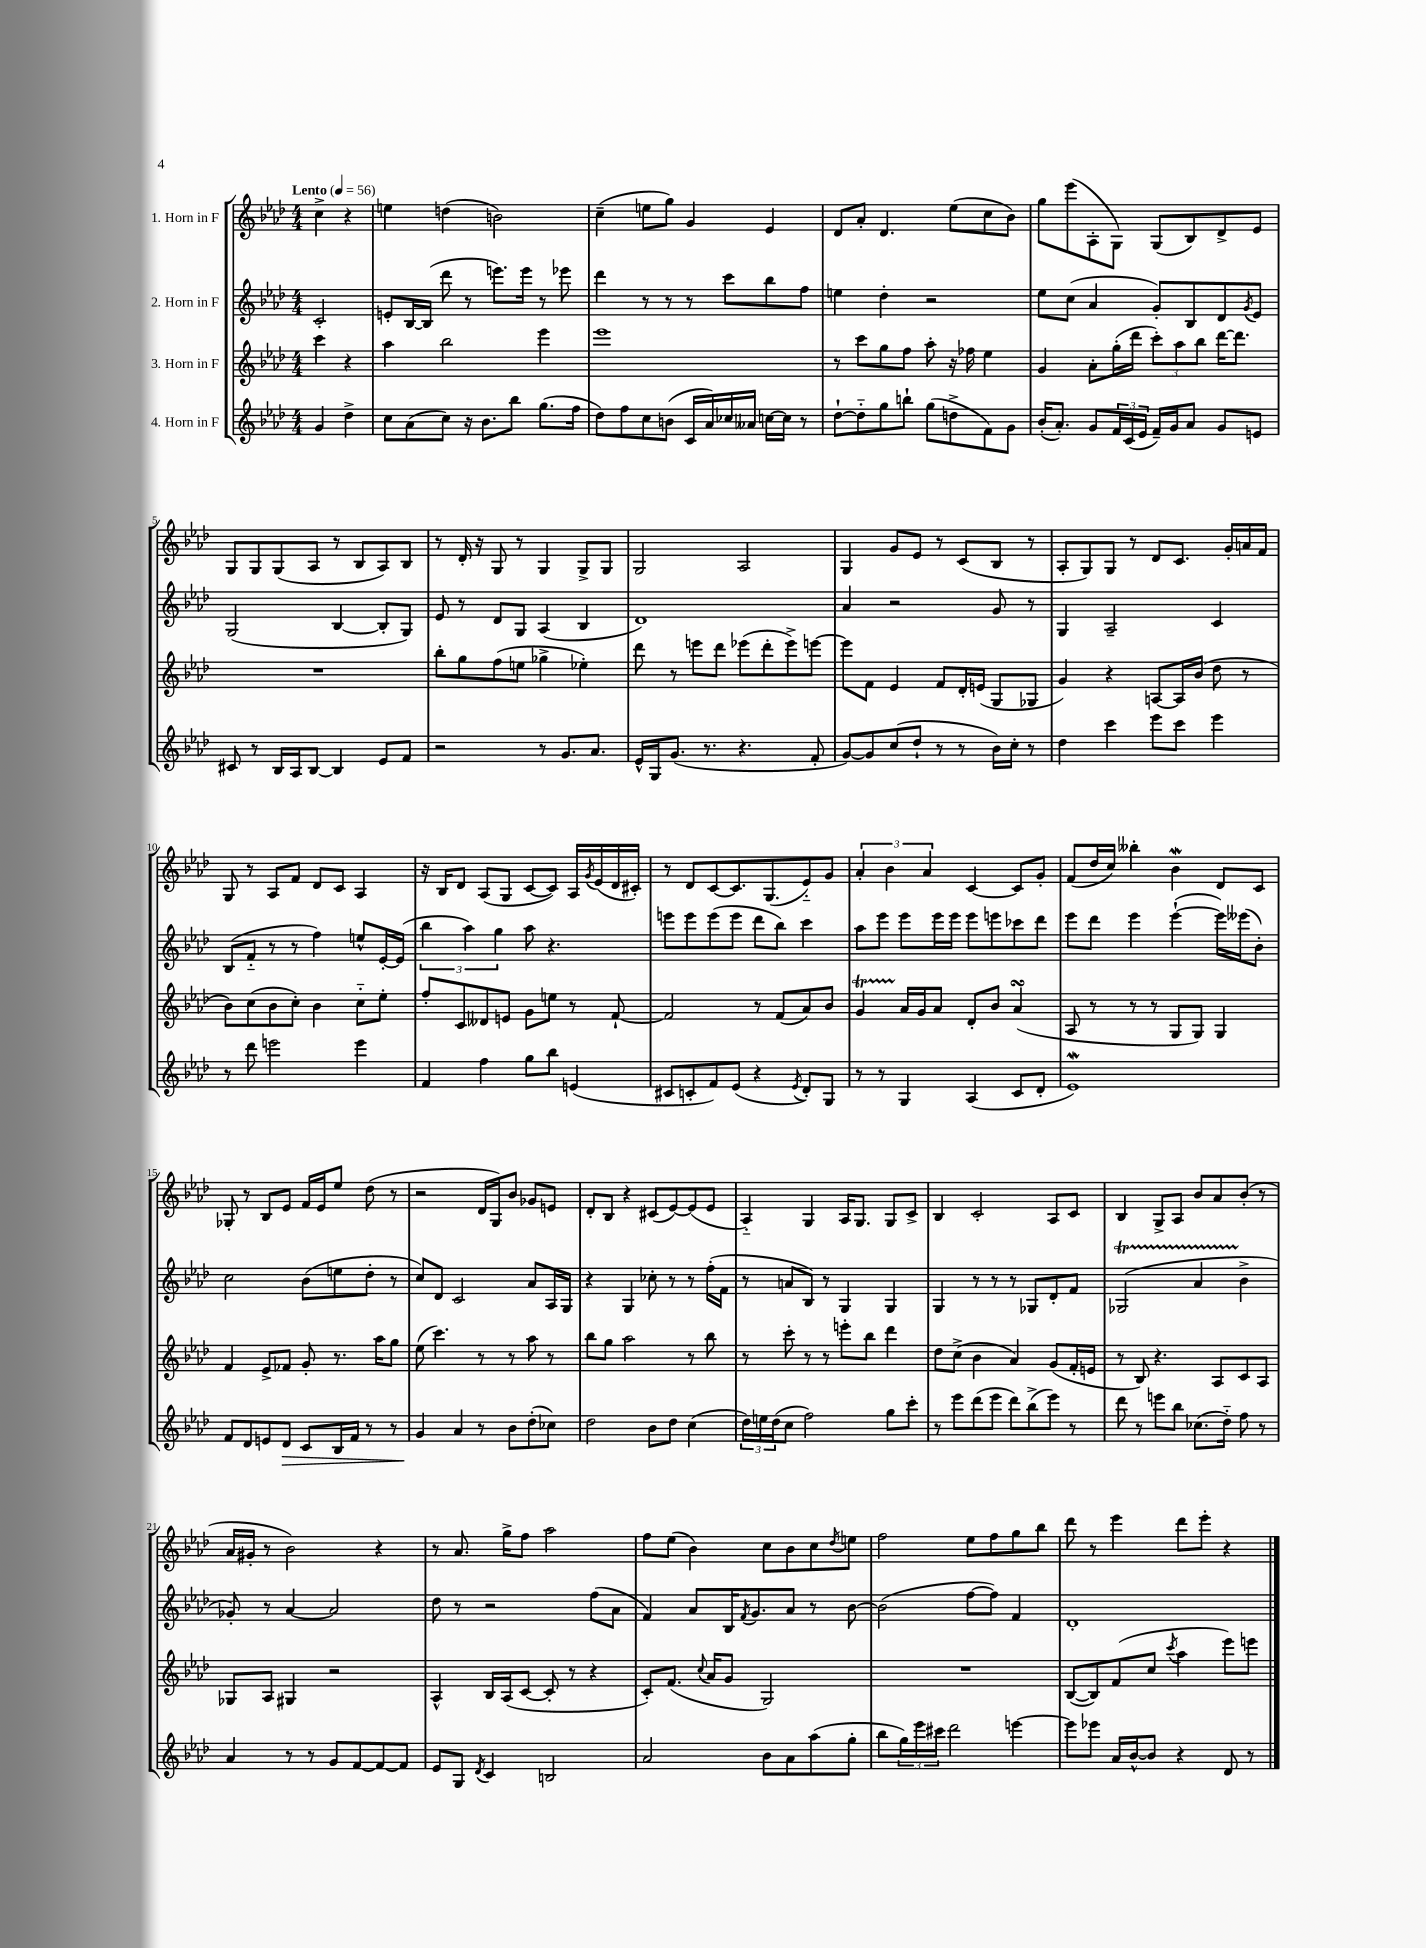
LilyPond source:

<<
\new StaffGroup <<
\new Staff = "s0" \with { instrumentName = "1. Horn in F" } {
    \clef treble \key aes \major \numericTimeSignature \time 4/4 \partial 2 \tempo "Lento" 4 = 56
    c''4-> r4 |
    e''4 d''4( b'2) |
    c''4--( e''8 g''8) g'4 ees'4 |
    des'8 aes'8-. des'4. ees''8( c''8 bes'8) |
    g''8 ees'''8( aes8-. g8) g8( bes8) des'8-> ees'8 |
    g8 g8 g8( aes8 r8 bes8 aes8) bes8 |
    r8 des'16-. r16 g8 r8 g4 g8-> g8 |
    g2 aes2 |
    g4 g'8 ees'8 r8 c'8( bes8 r8 |
    aes8-. g8) g8 r8 des'8 c'8. g'16-. a'16 f'16 |
    g8 r8 aes8 f'8 des'8 c'8 aes4 |
    r16 bes16 des'8 aes8( g8 c'8~ c'8) aes16 \acciaccatura { g'8 } ees'16( des'16 cis'16-.) |
    r8 des'8 c'8~ c'8. g8.( ees'8-_) g'8 |
    \tuplet 3/2 { aes'4-. bes'4 aes'4 } c'4~ c'8 g'8-. |
    f'8( des''16 c''16) beses''4-. bes'4\mordent des'8 c'8 |
    ges8-. r8 bes8 ees'8 f'16 ees'16 ees''8 des''8( r8 |
    r2 des'16 g16) bes'8 ges'8 e'8 |
    des'8-. bes8 r4 cis'8( ees'8~) ees'8( ees'8 |
    aes4-_) g4 aes16 g8. g8 c'8-> |
    bes4 c'2-. aes8 c'8 |
    bes4 g8-> aes8 bes'8 aes'8 bes'8-.( r8 |
    aes'16 gis'16-. r8 bes'2) r4 |
    r8 aes'8. g''16-> f''8 aes''2 |
    f''8 ees''8( bes'4) c''8 bes'8 c''8 \acciaccatura { des''8 } e''8 |
    f''2 ees''8 f''8 g''8 bes''8 |
    des'''8 r8 ees'''4 des'''8 ees'''8-. r4 \bar "|." |
}
\new Staff = "s1" \with { instrumentName = "2. Horn in F" } {
    \clef treble \key aes \major \numericTimeSignature \time 4/4 \partial 2
    c'2-. |
    e'8-. bes16~ bes16( des'''8 r8 e'''8.) e'''16 r8 ees'''8 |
    des'''4 r8 r8 r8 c'''8 bes''8 f''8 |
    e''4 des''4-. r2 |
    ees''8 c''8( aes'4 g'8-.) bes8 des'8 \acciaccatura { g'8 } ees'8 |
    g2( bes4~ bes8-. g8) |
    ees'8 r8 des'8 g8 aes4( bes4 |
    des'1) |
    aes'4 r2 g'8 r8 |
    g4 aes2-- c'4 |
    bes8( f'8-_ r8 r8 f''4) e''8-^ ees'16~-. ees'16( |
    \tuplet 3/2 { bes''4 aes''4) g''4 } aes''8 r4. |
    e'''8 e'''8 e'''8( e'''8 des'''8 bes''8) c'''4 |
    aes''8 ees'''8 ees'''8 ees'''16 ees'''16 ees'''8 e'''8 ces'''8 des'''8 |
    ees'''8 des'''8 ees'''4 ees'''4~-!( ees'''16) eeses'''16( bes'8-.) |
    c''2 bes'8( e''8 des''8-. r8 |
    c''8) des'8 c'2 aes'8 aes16 g16 |
    r4 g4 ces''8-. r8 r8 f''16-.( f'16 |
    r8 a'8 bes8) r8 g4 g4 |
    g4 r8 r8 r8 ges8 des'8-. f'8 |
    ges2\startTrillSpan( aes'4 bes'4->\stopTrillSpan |
    ges'8-.) r8 aes'4~ aes'2 |
    des''8 r8 r2 f''8( aes'8 |
    f'4) aes'8 bes16 \acciaccatura { f'8 } g'8. aes'8 r8 bes'8~ |
    bes'2( f''8~ f''8) f'4 |
    des'1-. \bar "|." |
}
\new Staff = "s2" \with { instrumentName = "3. Horn in F" } {
    \clef treble \key aes \major \numericTimeSignature \time 4/4 \partial 2
    c'''4 r4 |
    aes''4 bes''2 ees'''4 |
    ees'''1 |
    r8 c'''8 g''8 f''8 aes''8-. r16 fes''16 ees''4 |
    g'4 aes'8-. g''16-.( des'''16 \tuplet 3/2 { c'''8-.) aes''8 bes''8 } des'''16~ des'''8. |
    R1 |
    bes''8-. g''8 f''8( e''8 ges''4-> ees''4-.) |
    des'''8 r8 e'''8 des'''8 ees'''8( des'''8-. ees'''8->) e'''8~ |
    e'''8 f'8 ees'4 f'8 des'16-. e'16( g8 ges8 |
    g'4) r4 a8~ a16 bes'16( des''8 r8 |
    bes'8) c''8( bes'8 c''8-.) bes'4 c''8-_ ees''8-. |
    f''8-. c'8 deses'8 e'8 g'8 e''8 r8 f'8~-! |
    f'2 r8 f'8( aes'8) bes'8 |
    g'4\startTrillSpan aes'16\stopTrillSpan g'16 aes'8 des'8-. bes'8 aes'4\turn( |
    aes8 r8 r8 r8 g8 g8) g4 |
    f'4 ees'8-> fes'8 g'8-. r8. aes''16 g''8 |
    ees''8( c'''4.) r8 r8 aes''8 r8 |
    bes''8 g''8 aes''2 r8 bes''8 |
    r8 c'''8-. r8 r8 e'''8-. bes''8 des'''4 |
    des''8 c''8->( bes'4 aes'4) g'8( f'16-. e'16 |
    r8 bes8) r4. aes8 c'8 aes8 |
    ges8 aes8 gis4 r2 |
    aes4-^ bes16 aes16( c'8~ c'8-. r8 r4 |
    c'8-.) f'8.( \appoggiatura { c''8 } aes'16 g'8 g2) |
    R1 |
    bes8~( bes8) f'8( c''8 \acciaccatura { c'''8 } aes''4 ees'''8) e'''8 \bar "|." |
}
\new Staff = "s3" \with { instrumentName = "4. Horn in F" } {
    \clef treble \key aes \major \numericTimeSignature \time 4/4 \partial 2
    g'4 des''4-> |
    c''8 aes'8( c''8) r16 bes'8. bes''8 g''8.( f''16 |
    des''8) f''8 c''8 b'8( c'16 aes'16) ces''16 aeses'16 c''16~ c''16 r8 |
    des''8~-! des''8-_ g''8 b''8-! g''8( d''8-> f'8) g'8 |
    bes'16-.( aes'8.-.) g'8 \tuplet 3/2 { f'16 c'16( ees'16 } f'16--) g'16 aes'8 g'8 e'8 |
    cis'8 r8 bes16 aes16 bes8~ bes4 ees'8 f'8 |
    r2 r8 g'8. aes'8. |
    ees'16-^ g16 g'8.( r8. r4. f'8-. |
    g'8~) g'8 c''8( des''8-! r8 r8 bes'16) c''16-. r8 |
    des''4 c'''4 ees'''8 c'''8 ees'''4 |
    r8 des'''8 e'''2 e'''4 |
    f'4 f''4 g''8 bes''8 e'4( |
    cis'8 c'8-. f'8) ees'8( r4 \acciaccatura { ees'8 } des'8-.) g8 |
    r8 r8 g4 aes4( c'8 des'8-. |
    ees'1\mordent) |
    f'8 des'8 e'8 des'8\> c'8 bes16 f'16 r8 r8 |
    g'4\! aes'4 r8 bes'8 des''8-.( ces''8) |
    des''2 bes'8 des''8 c''4( |
    \tuplet 3/2 { des''16) e''16 des''16( } c''8 f''2) g''8 c'''8-. |
    r8 ees'''8 des'''8( ees'''8 des'''8) bes''8->( ees'''8) r8 |
    des'''8 r8 e'''8 bes''8 ces''8.( des''16-_) f''8 r8 |
    aes'4 r8 r8 g'8 f'8~ f'8~ f'8 |
    ees'8 g8 \acciaccatura { des'8 } c'4 b2 |
    aes'2 bes'8 aes'8 aes''8( g''8-. |
    bes''8 \tuplet 3/2 { g''16) ees'''16 cis'''16 } des'''2 e'''4~ |
    e'''8 ees'''8 aes'16 bes'16~-^ bes'8 r4 des'8 r8 \bar "|." |
}
>>
>>
